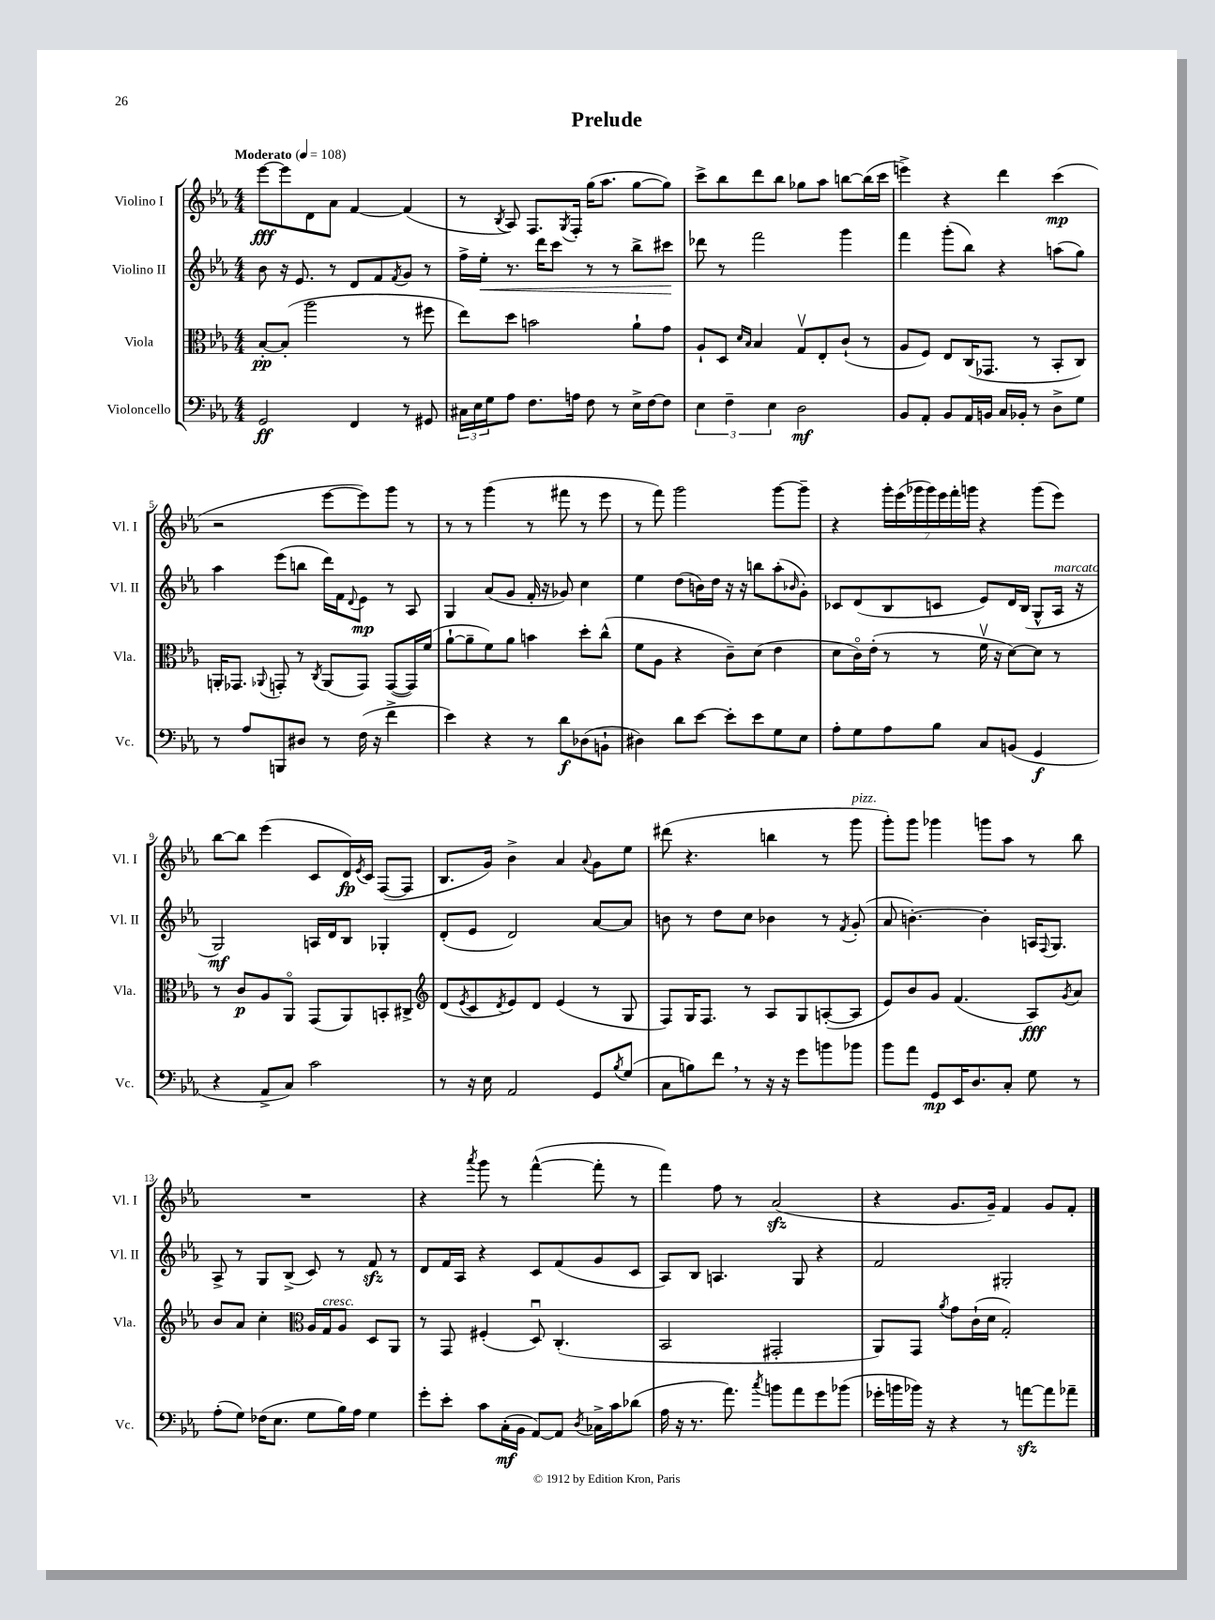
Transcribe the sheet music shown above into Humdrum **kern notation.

**kern	**dynam	**kern	**dynam	**kern	**dynam	**kern	**dynam
*part4	*part4	*part3	*part3	*part2	*part2	*part1	*part1
*staff4	*staff4	*staff3	*staff3	*staff2	*staff2	*staff1	*staff1
*I"Violoncello	*	*I"Viola	*	*I"Violino II	*	*I"Violino I	*
*I'Vc.	*	*I'Vla.	*	*I'Vl. II	*	*I'Vl. I	*
*clefF4	*	*clefC3	*	*clefG2	*	*clefG2	*
*k[b-e-a-]	*	*k[b-e-a-]	*	*k[b-e-a-]	*	*k[b-e-a-]	*
*M4/4	*	*M4/4	*	*M4/4	*	*M4/4	*
*MM108	*	*MM108	*	*MM108	*	*MM108	*
=1	=1	=1	=1	=1	=1	=1	=1
!	!	!	!	!	!	!LO:TX:a:B:t=Moderato	!
2GG/	ff	[8B-'/L	pp	8b-\	.	[8eee-\L	fff
.	.	(8B-'/J]	.	16r	.	8eee-\]	.
.	.	.	.	8.e-/	.	.	.
.	.	2aa-\	.	.	.	8d\	.
.	.	.	.	8r	.	8a-\J	.
4FF/	.	.	.	8d/L	.	[4f/	.
.	.	.	.	8f/	.	.	.
.	.	.	.	8qf/	.	.	.
8r	.	8r	.	8g/J	.	(4f/]	.
8GG#X/	.	8ff#X\	.	8r	.	.	.
=2	=2	=2	=2	=2	=2	=2	=2
24C#X\LL	.	8ee-\L)	.	16ff^\LL	.	8r	.
24E-\	.	.	.	.	.	.	.
!	!	!	!	!	!LO:HP:b	!	!
.	.	.	.	16ee-'\JJ	<	.	.
24G\J	.	.	.	.	.	.	.
.	.	.	.	.	.	8qB-/	.
8A-\J	.	8dd\J	.	8.r	.	8A-/)	.
8.F\L	.	2bn\	.	.	.	8.F/L	.
.	.	.	.	16ddd\KL	.	.	.
.	.	.	.	8ccc\J	.	.	.
.	.	.	.	.	.	8qG/	.
16An\Jk	.	.	.	.	.	16F'/Jk	.
8F\	.	.	.	8r	.	(16gg\KL	.
.	.	.	.	.	.	8.aa-\J	.
8r	.	.	.	8r	.	.	.
16E-^\LL	.	8a-`\L	.	8bb-^\L	.	[8gg\L	.
[16F\J	.	.	.	.	.	.	.
8F\J]	.	8g\J	.	8ccc#X\J	.	8gg\J])	.
.	.	.	.	.	[	.	.
=3	=3	=3	=3	=3	=3	=3	=3
6E-\	.	8A-`/L	.	8ddd-X\	.	8ccc^\L	.
.	.	8D/J	.	8r	.	8bb-\	.
6F~\	.	.	.	.	.	.	.
.	.	16qqd/LL	.	.	.	.	.
.	.	16qqB-/JJ	.	.	.	.	.
.	.	4B-/	.	2fff\	.	8ddd\	.
6E-\	.	.	.	.	.	.	.
.	.	.	.	.	.	8bb-\J	.
2D\	mf	8Gv/L	.	.	.	8gg-X\L	.
.	.	8E-'/	.	.	.	8aa-\J	.
.	.	(8c`/J	.	4ggg\	.	[8bbn\L	.
.	.	8r	.	.	.	(16bb\L]	.
.	.	.	.	.	.	16ccc\JJ	.
=4	=4	=4	=4	=4	=4	=4	=4
8BB-/L	.	8A-/L	.	4fff\	.	4eeen^\)	.
8AA-'/J	.	8F/J)	.	.	.	.	.
8BB-/L	.	8E-/L	.	(8ggg'\L	.	4r	.
16AA-/L	.	(16C/K	.	8bb-\J)	.	.	.
16BBn/JJ	.	8.GG-X/J	.	.	.	.	.
16C/LL	.	.	.	4r	.	4ddd\	.
16BB-X'/JJ	.	.	.	.	.	.	.
8r	.	8r	.	.	.	.	.
8D^\L	.	8BB-'/L	.	(8aan\L	.	(4ccc\	mp
8G\J	.	8C/J)	.	8gg\J)	.	.	.
!!LO:LB:g=z
=5	=5	=5	=5	=5	=5	=5	=5
8r	.	16AAn'/KL	.	4aa-\	.	2r	.
.	.	8.GG-X/J	.	.	.	.	.
8A-/L	.	.	.	.	.	.	.
.	.	8qqAA-X/	.	.	.	.	.
8BBBn/	.	8GGn'/	.	(8eee-\L	.	.	.
8D#X/J	.	8r	.	8bbn\J	.	.	.
.	.	8qC/	.	.	.	.	.
8r	.	(8AA-/L	.	16ddd\LL)	.	[8eee-\L	.
.	.	.	.	16f\J	.	.	.
.	.	.	.	8qqd/	.	.	.
(16F\	.	8GG/J)	.	8e-\J	mp	8eee-\])	.
16r	.	.	.	.	.	.	.
4f^\	.	([8GG/L	.	8r	.	8ggg\J	.
.	.	16GG/L])	.	8A-/	.	8r	.
.	.	(16f/JJ	.	.	.	.	.
=6	=6	=6	=6	=6	=6	=6	=6
4e-\)	.	[8a-`\L	.	4G/	.	8r	.
.	.	8a-~\]	.	.	.	8r	.
4r	.	8f\)	.	(8a-/L	.	(4ggg\	.
.	.	8a-\J	.	8g/J	.	.	.
8r	.	4bn\	.	16f'/	.	8r	.
.	.	.	.	16r	.	.	.
8d\L	f	.	.	8g-X/)	.	8fff#X\	.
(8D-X\	.	8dd'\L	.	4cc\	.	8r	.
8BBn`\J	.	(8cc^^\J	.	.	.	8eee-\	.
=7	=7	=7	=7	=7	=7	=7	=7
4D#X\)	.	8f\L	.	4ee-\	.	8r	.
.	.	8A-\J	.	.	.	8fff\)	.
8d\L	.	4r	.	(8dd\L	.	2ggg\	.
[8e-\J	.	.	.	16bn\L)	.	.	.
.	.	.	.	16dd\JJ	.	.	.
8e-'\L]	.	8c~\L)	.	16r	.	.	.
.	.	.	.	16r	.	.	.
8e-\	.	(8d\J	.	8bbn\L	.	.	.
8G\	.	4e-\	.	(8aa-'\	.	[8ggg\L	.
.	.	.	.	16qqb-X/	.	.	.
8E-\J	.	.	.	8g'\J)	.	8ggg~\J]	.
=8	=8	=8	=8	=8	=8	=8	=8
8A-'\L	.	8d\L	.	8c-X/L	.	4r	.
8G\	.	16c\L)	.	(8d/	.	.	.
.	.	(16e-'\JJ	.	.	.	.	.
8A-\	.	8r	.	8B-/	.	28ggg'\LL	.
.	.	.	.	.	.	(28eee-\	.
.	.	.	.	.	.	28ggg-X\	.
.	.	.	.	.	.	28ggg-\)	.
8B-\J	.	8r	.	8cn/J	.	.	.
.	.	.	.	.	.	28eee-\	.
.	.	.	.	.	.	28fff'\	.
.	.	.	.	.	.	28gggn\JJ	.
8C/L	.	16fv\	.	8e-/L)	.	4r	.
.	.	16r	.	.	.	.	.
(8BBn/J	.	[8d\L)	.	16d/L	.	.	.
.	.	.	.	(16B-/JJ	.	.	.
4GG/	f	8d\J]	.	8G^^/L	.	(8ggg\L	.
!	!	!	!	!LO:TX:a:i:t=marcato	!	!	!
.	.	8r	.	16A-/Jk	.	8eee-\J)	.
.	.	.	.	16r	.	.	.
!!LO:LB:g=z
=9	=9	=9	=9	=9	=9	=9	=9
4r	.	8r	.	2G/)	mf	[8bb-\L	.
.	.	8c/L	p	.	.	8bb-\J]	.
8AA-^/L	.	8A-/	.	.	.	(4eee-\	.
8C/J)	.	8AA-/J	.	.	.	.	.
2c\	.	(8GG/L	.	16An/LL	.	8c/L	.
.	.	.	.	16d/J	.	.	.
.	.	8AA-/)	.	8B-/J	.	16d/L)	fp
.	.	.	.	.	.	8qe-/	.
.	.	.	.	.	.	16c/JJ	.
.	.	8BBn'/	.	4G-X'/	.	([8F/L	.
.	.	8C#X^/J	.	.	.	8F/J]	.
=10	=10	=10	=10	=10	=10	=10	=10
*	*	*clefG2	*	*	*	*	*
8r	.	(8d/L	.	(8d'/L	.	8.B-/L	.
.	.	8qe-/	.	.	.	.	.
16r	.	8c/	.	8e-/J	.	.	.
16E-\	.	.	.	.	.	16g/Jk)	.
.	.	8qd/	.	.	.	.	.
2AA-/	.	8e-/)	.	2d/)	.	4b-^\	.
.	.	8d/J	.	.	.	.	.
.	.	(4e-/	.	.	.	4a-/	.
.	.	.	.	.	.	8qqa-/	.
8GG/L	.	8r	.	[8a-/L	.	8g\L	.
8qB-/	.	.	.	.	.	.	.
(8G/J	.	8G/	.	8a-/J]	.	8ee-\J	.
=11	=11	=11	=11	=11	=11	=11	=11
8C\L	.	8F/L)	.	8bn\	.	(8ddd#X\	.
8Bn\)	.	16G/K	.	8r	.	4.r	.
.	.	8.F/J	.	.	.	.	.
8f,\J	.	.	.	8dd\L	.	.	.
8r	.	8r	.	8cc\J	.	.	.
16r	.	8A-/L	.	4b-X\	.	4bbn\	.
16r	.	.	.	.	.	.	.
8g\L	.	8G/	.	.	.	.	.
8bn\	.	([8An'/	.	8r	.	8r	.
.	.	.	.	8qf/	.	.	.
!	!	!	!	!	!	!LO:TX:a:i:t=pizz.	!
8b-X\J	.	8A/J]	.	(8g'/	.	8ggg\	.
=12	=12	=12	=12	=12	=12	=12	=12
8b-\L	.	8e-/L)	.	8a-/	.	8ggg'\L)	.
8a-\J	.	8b-/	.	[4.bn'\)	.	8ggg\J	.
8GG/L	mp	8g/J	.	.	.	4ggg-X\	.
16EE-/K	.	(4.f/	.	.	.	.	.
8.D/	.	.	.	.	.	.	.
.	.	.	.	4b'\]	.	8gggn\L	.
8C'/J	.	.	.	.	.	8aa-\J	.
8G\	.	8A-/L)	fff	16An/KL	.	8r	.
.	.	.	.	8qqF/	.	.	.
.	.	.	.	8.G/J	.	.	.
.	.	8qg/	.	.	.	.	.
8r	.	8a-/J	.	.	.	8bb-\	.
!!LO:LB:g=z
=13	=13	=13	=13	=13	=13	=13	=13
(8A-'\L	.	8b-/L	.	8A-^/	.	1r	.
8G\J)	.	8a-/J	.	8r	.	.	.
(16F-X\KL	.	4cc'\	.	8G/L	.	.	.
8.E-\J	.	.	.	.	.	.	.
.	.	.	.	(8B-^/J	.	.	.
*	*	*clefC3	*	*	*	*	*
8G\L	.	16A-/LL	.	8c/)	.	.	.
!	!	!LO:TX:a:i:t=cresc.	!	!	!	!	!
.	.	16G/J	.	.	.	.	.
16B-\L)	.	8A-/J	.	8r	.	.	.
16A-\JJ	.	.	.	.	.	.	.
4G\	.	8D/L	.	8fzz/	.	.	.
.	.	8AA-/J	.	8r	.	.	.
=14	=14	=14	=14	=14	=14	=14	=14
8g'\L	.	8r	.	8d/L	.	4r	.
8e-'\J	.	8GG/	.	16f/L	.	.	.
.	.	.	.	16A-/JJ	.	.	.
.	.	.	.	.	.	8qaaa-/	.
8c\L	.	(4F#X'/	.	4r	.	8ggg\	.
(16C'\L	mf	.	.	.	.	8r	.
16BB-\JJ	.	.	.	.	.	.	.
[8AA-/L)	.	8Du/)	.	8c/L	.	([4fff^^\	.
8AA-/J]	.	(4.C'/	.	(8f/	.	.	.
8qD/	.	.	.	.	.	.	.
16C-X^\LL	.	.	.	8g/	.	8fff'\]	.
16c\J	.	.	.	.	.	.	.
(8d-X\J	.	.	.	8c/J	.	8r	.
=15	=15	=15	=15	=15	=15	=15	=15
16A-\	.	2BB-/	.	8A-/L)	.	4fff\)	.
16r	.	.	.	.	.	.	.
8.r	.	.	.	8B-/J	.	.	.
.	.	.	.	4.An/	.	8ff\	.
8.a-\)	.	.	.	.	.	.	.
.	.	.	.	.	.	8r	.
8qcc/	.	.	.	.	.	.	.
8bn\L	.	2GG#X'/	.	.	.	(2a-zz/	.
8a-\	.	.	.	8G/	.	.	.
8g\	.	.	.	4r	.	.	.
(8b-X\J	.	.	.	.	.	.	.
=16	=16	=16	=16	=16	=16	=16	=16
16g-X'\LL	.	8AA-/L)	.	2f/	.	4r	.
16bn\	.	.	.	.	.	.	.
16b-X\JJ)	.	8GG/J	.	.	.	.	.
16r	.	.	.	.	.	.	.
.	.	8qa-/	.	.	.	.	.
4r	.	8g\L	.	.	.	8.g/L	.
.	.	(16c`\L	.	.	.	.	.
.	.	16d\JJ	.	.	.	16g~/Jk)	.
8r	.	2G'/)	.	2G#X'/	.	4f/	.
[8anzz\L	.	.	.	.	.	.	.
8a\]	.	.	.	.	.	8g/L	.
8a-X~\J	.	.	.	.	.	8f'/J	.
==	==	==	==	==	==	==	==
*-	*-	*-	*-	*-	*-	*-	*-
